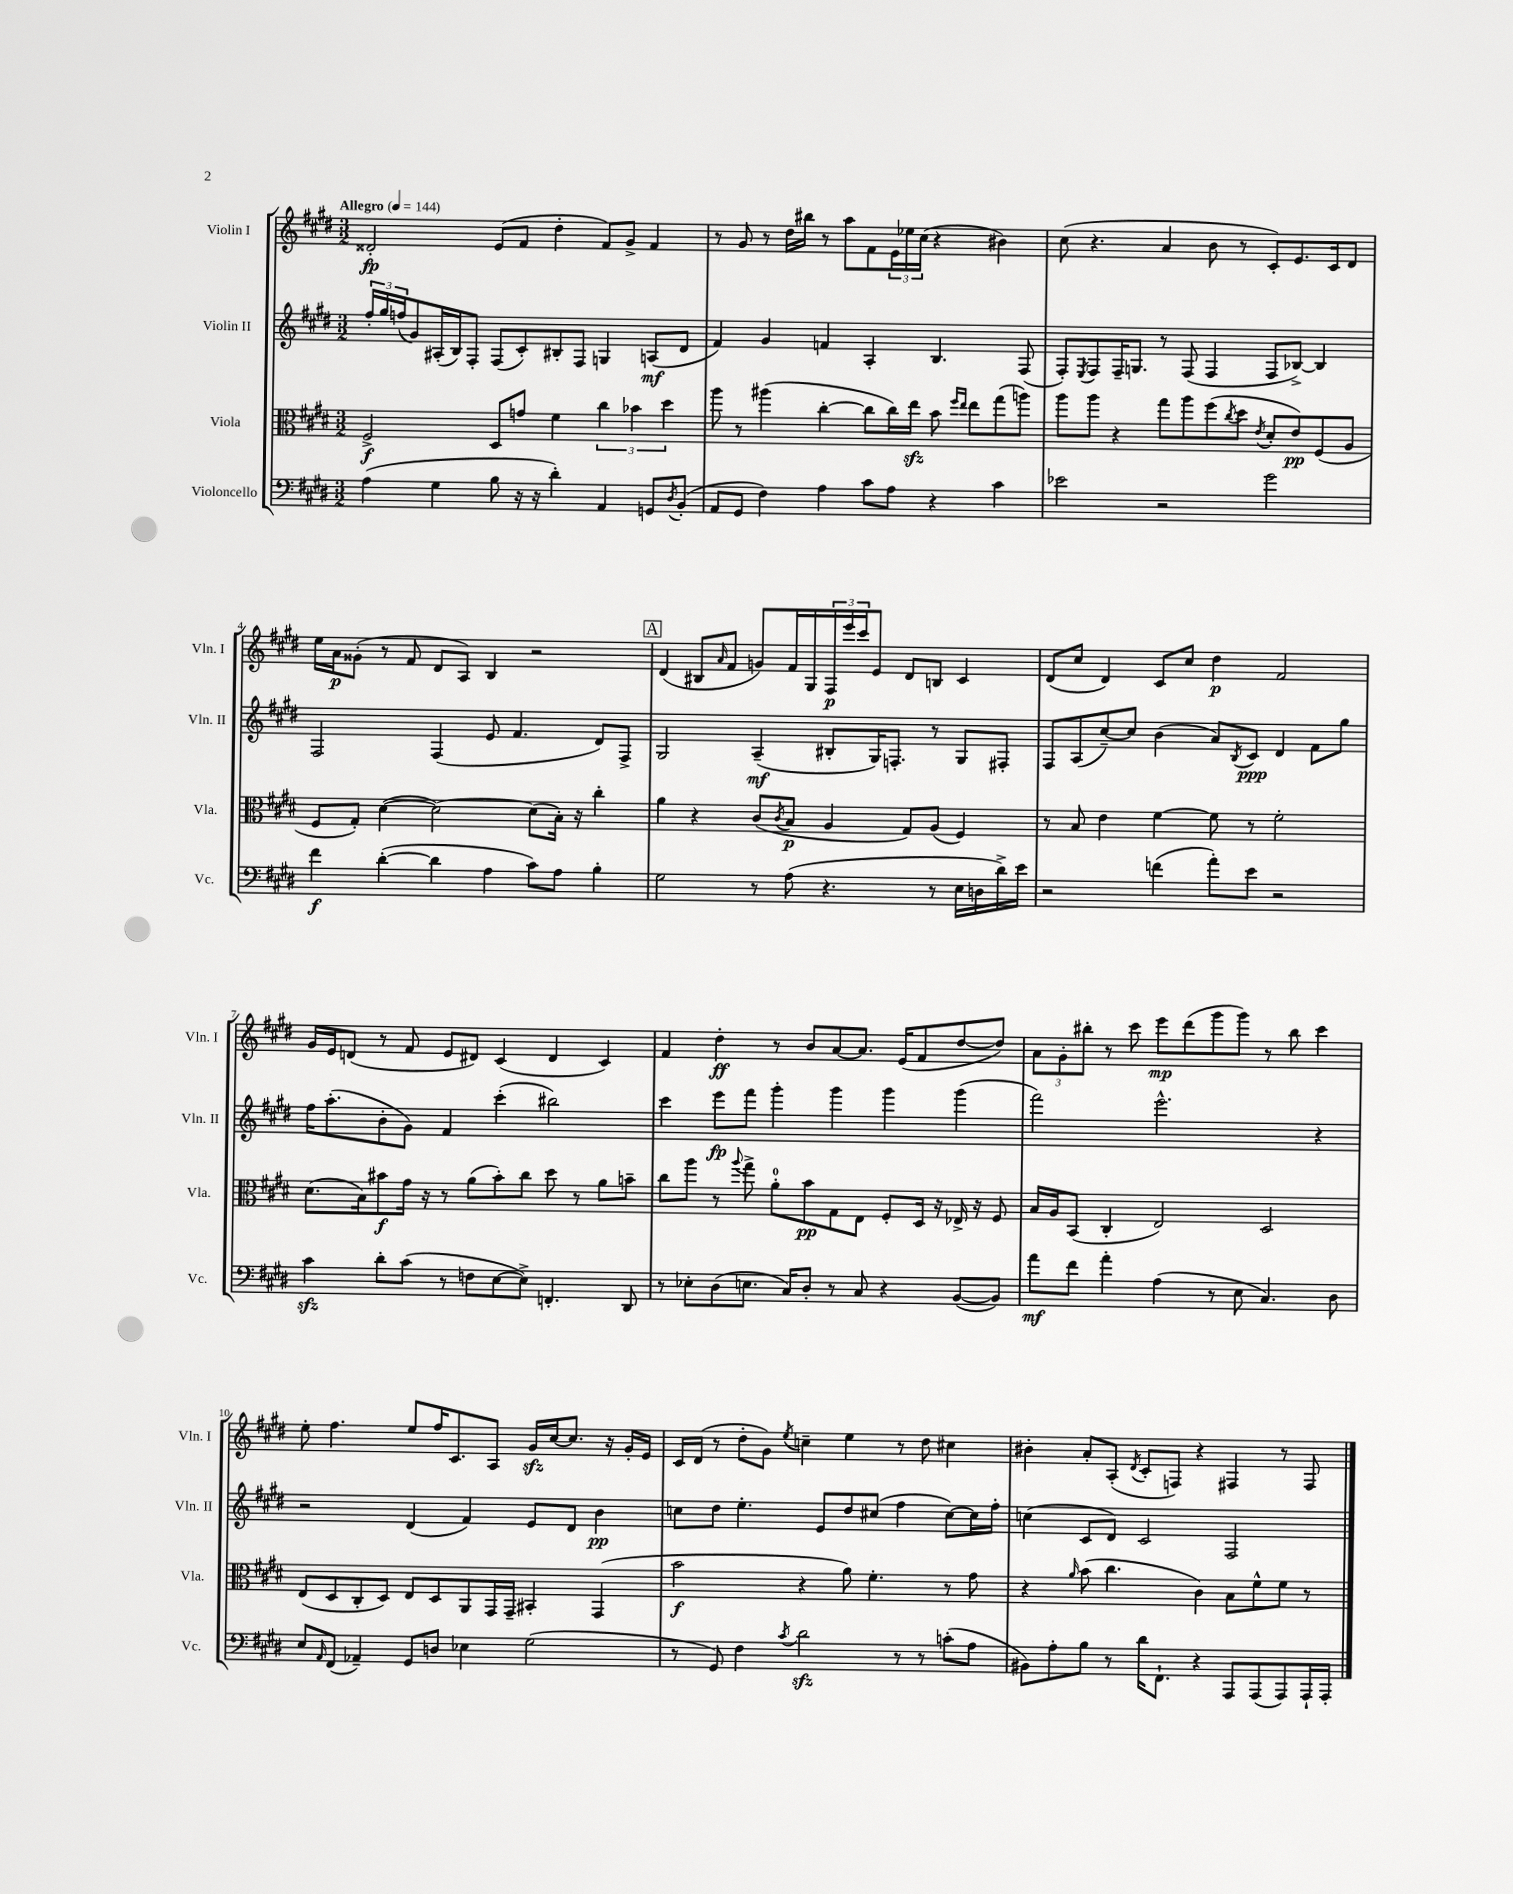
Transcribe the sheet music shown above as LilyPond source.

<<
\new StaffGroup <<
\new Staff = "s0" \with { instrumentName = "Violin I" shortInstrumentName = "Vln. I" } {
    \clef treble \key e \major \numericTimeSignature \time 3/2 \tempo "Allegro" 4 = 144
    disis'2-.\fp e'8( fis'8 dis''4-. fis'8) gis'8-> fis'4 |
    r8 gis'8 r8 dis''16 bis''16 r8 a''8 fis'8 \tuplet 3/2 { e'16 ees''16 cis''16( } r4 bis'4) |
    cis''8( r4. a'4 b'8 r8 cis'8-.) e'8. cis'16 dis'8 |
    e''16 a'16\p gisis'8-.( r8 fis'8 dis'8 a8) b4 r2 |
    \mark \markup { \box "A" } dis'4( bis8 \grace { a'16 } fis'8 g'8) fis'16 gis16 \tuplet 3/2 { fis16\p e'''16 cis'''16 } e'8 dis'8 b8 cis'4 |
    dis'8( cis''8 dis'4) cis'8 cis''8 dis''4\p fis'2 |
    gis'16 e'16 d'8( r8 fis'8 e'8 dis'8) cis'4( dis'4 cis'4) |
    fis'4 dis''4-.\ff r8 b'8 a'8~ a'8. e'16( fis'8 dis''8~ dis''8) |
    \tuplet 3/2 { a'8 gis'8-. bis''8-. } r8 cis'''8 e'''8\mp dis'''8( gis'''8 gis'''8) r8 bis''8 cis'''4 |
    e''8-. fis''4. e''8 fis''16 cis'8. a8 gis'16\sfz cis''16~ cis''8. r16 gis'16-. e'16 |
    cis'16 dis'16( r8 dis''8-. gis'8) \acciaccatura { e''8 } c''4-- e''4 r8 dis''8 cis''4 |
    bis'4-. a'8-. a8-.( \acciaccatura { dis'8 } cis'8-. f8) r4 fis4 r8 fis8 \bar "|." |
}
\new Staff = "s1" \with { instrumentName = "Violin II" shortInstrumentName = "Vln. II" } {
    \clef treble \key e \major \numericTimeSignature \time 3/2
    \tuplet 3/2 { fis''16-. gis''16 f''16( } gis'8) ais16-.( b16) fis8-. fis8( cis'8-.) bis8-. fis8 g4 a8\mf( dis'8 |
    fis'4) gis'4 f'4 a4-. b4. fis8( |
    fis8-.) \acciaccatura { e8 } fis8 fis16-- g8. r8 fis8( fis4 fis8 bes8~->) bes4 |
    fis2 fis4( e'8 fis'4. dis'8) fis8-> |
    \mark \markup { \box "A" } gis2 a4--\mf( bis8-. gis16) f8.-. r8 gis8 fis8-. |
    fis8 a8( cis''8~--) cis''8 b'4( a'8) \acciaccatura { b8 } cis'8\ppp dis'4 fis'8 gis''8 |
    fis''16 a''8.-.( b'8-. gis'8) fis'4 cis'''4-.( bis''2) |
    cis'''4 e'''8\fp fis'''8 gis'''4-. gis'''4 gis'''4 gis'''4( |
    fis'''2) e'''2.-^ r4 |
    r2 dis'4( fis'4) e'8 dis'8 b'4\pp |
    c''8 dis''8 e''4.-. e'8 dis''8 cis''8( fis''4 cis''8~) cis''16 fis''16-. |
    c''4( cis'8 dis'8) cis'2 fis2 \bar "|." |
}
\new Staff = "s2" \with { instrumentName = "Viola" shortInstrumentName = "Vla." } {
    \clef alto \key e \major \numericTimeSignature \time 3/2
    fis2->\f dis8 g'8 fis'4 \tuplet 3/2 { cis''4 bes'4 dis''4 } |
    a''8 r8 ais''4( cis''4~-. cis''8 cis''16) e''16\sfz b'8 \grace { fis''16 e''16 } e''8 gis''8( a''8) |
    a''8 a''8 r4 gis''8 a''8 fis''8( \acciaccatura { cis''8 } dis''8 \acciaccatura { e'8 } dis'8-. e'8\pp) fis8( a8 |
    fis8 gis8-.) dis'4~( dis'2~) dis'8( b16-.) r16 cis''4-. |
    \mark \markup { \box "A" } a'4 r4 cis'8( \acciaccatura { cis'8 } b8\p a4 gis8) a8( fis4) |
    r8 b8 e'4 fis'4~ fis'8 r8 fis'2-. |
    dis'8.( b16) bis'8\f gis'16 r16 r8 a'8( bis'8-.) cis''8 dis''8 r8 a'8 b'8-- |
    cis''8 a''8 r8 \appoggiatura { a''8 } gis''8-> a'8-0-. b'8\pp gis8 e8 fis8-. dis16 r16 ees16-> r16 fis8 |
    b16 a16 b,8( cis4-. e2) dis2 |
    e8( dis8 cis8-. dis8) e8 dis8 a,8 gis,16 gis,16-- bis,4-. gis,4( |
    b'2\f r4 a'8) fis'4.-. r8 gis'8 |
    r4 \grace { a'16 } b'8( cis''4. cis'4) b8 fis'8-^ fis'8 r8 \bar "|." |
}
\new Staff = "s3" \with { instrumentName = "Violoncello" shortInstrumentName = "Vc." } {
    \clef bass \key e \major \numericTimeSignature \time 3/2
    a4( gis4 b8 r16 r16 dis'4-.) a,4 g,8 \acciaccatura { dis8 } b,8-.( |
    a,8 gis,8 fis4) a4 cis'8 a8 r4 cis'4 |
    ees'2 r2 gis'2 |
    fis'4\f dis'4~-.( dis'4 a4 cis'8) a8 b4-. |
    \mark \markup { \box "A" } gis2 r8 a8( r4. r8 e16 d16 dis'16->) e'16 |
    r2 f'4( a'8-.) e'8 r2 |
    cis'4\sfz dis'8-. cis'8( r8 f8 e8~ e8->) f,4.-. dis,8 |
    r8 ees8-. dis8( e8. cis16) dis8-. r8 cis8 r4 b,8~( b,8) |
    a'8\mf fis'8 a'4-. a4( r8 e8 cis4.) dis8 |
    e8 \grace { a,16 } fis,8( aes,4--) gis,8 d8 ees4 gis2( |
    r8 gis,8) fis4 \acciaccatura { cis'8 } dis'2\sfz r8 r8 c'8-.( a8 |
    bis,8) a8-. b8 r8 dis'16 fis,8.-! r4 a,,8 a,,8( a,,8) a,,16-! a,,16-. \bar "|." |
}
>>
>>
